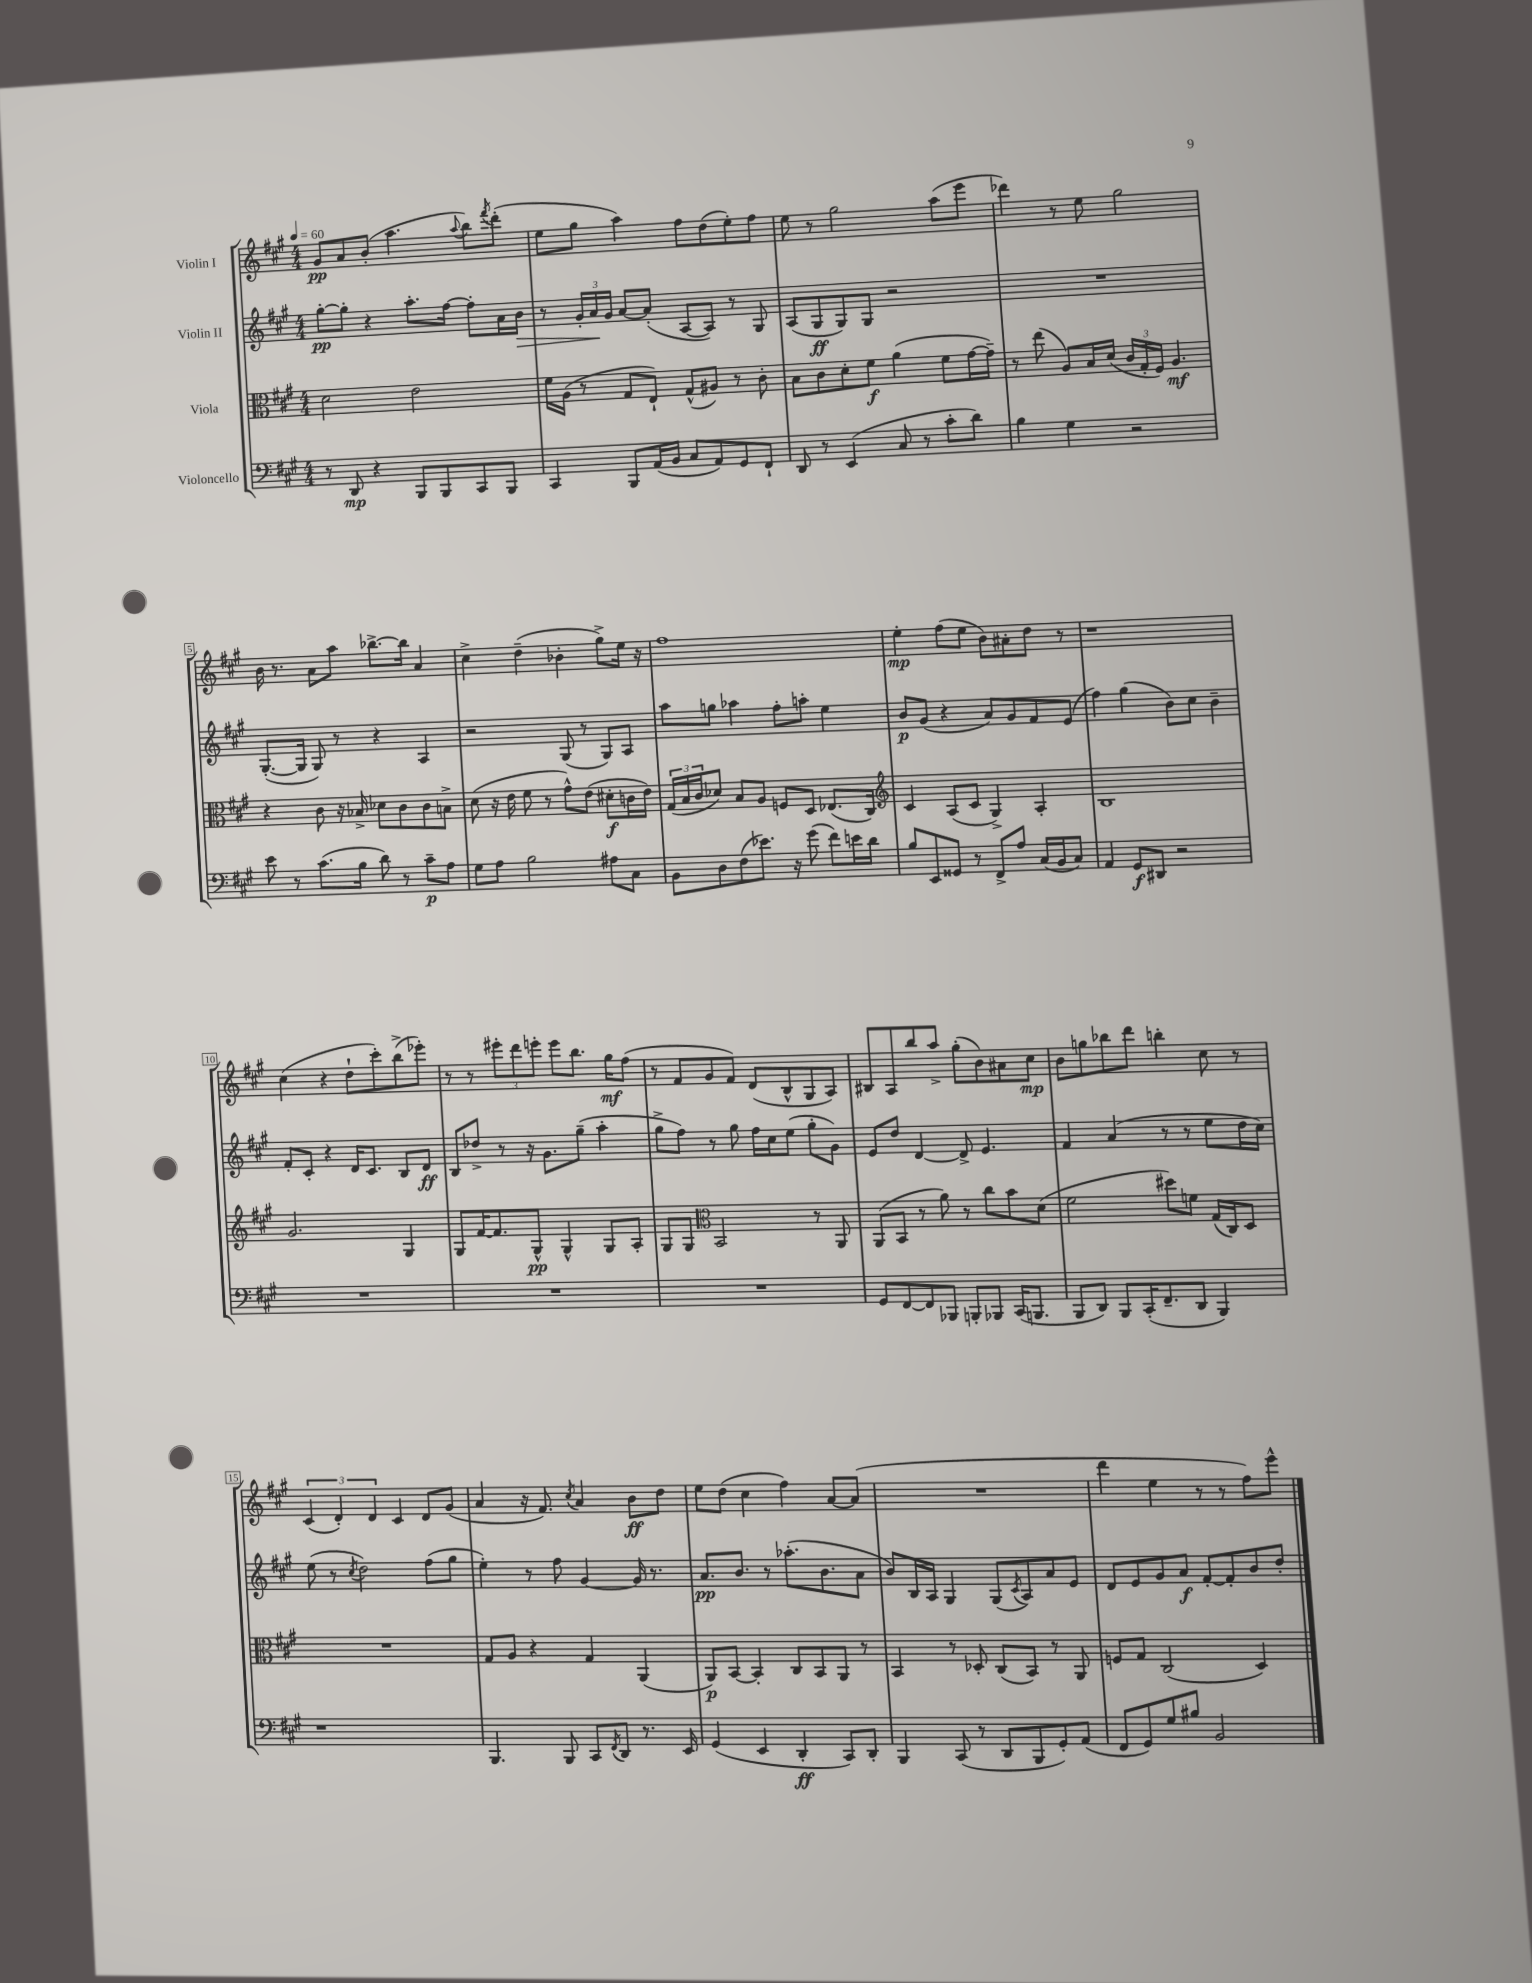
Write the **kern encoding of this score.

**kern	**kern	**kern	**kern
*staff4	*staff3	*staff2	*staff1
*clefF4	*clefC3	*clefG2	*clefG2
*k[f#c#g#]	*k[f#c#g#]	*k[f#c#g#]	*k[f#c#g#]
*M4/4	*M4/4	*M4/4	*M4/4
*MM60	*MM60	*MM60	*MM60
8r	2d\	[8gg#'\L	8g#/L
8DD/	.	8gg#'\]J	8a/
4r	.	4r	(8b'/J
.	.	.	4.aa\
8BBB/L	2e\	8.aa'\L	.
8BBB/	.	.	.
.	.	[16ff#\Jk	.
.	.	.	8qqaa/
8CC#/	.	8ff#'\]L	8bb\L)
.	.	.	8qfff#/
8BBB/J	.	16a\L	(8ddd'\J
.	.	16b\JJ	.
=	=	=	=
4CC#/	16f#\LL	8r	8ee\L
.	(16A\JJ	.	.
.	8r	24g#'/LL	8gg#\J
.	.	24a/	.
.	.	24g#/JJ	.
8BBB/L	8G#/L	[8a/L	4aa\)
(16AA/L	8E`/J)	(8a'/]J	.
16BB/JJ	.	.	.
8C#/L	(8G#^^/L	[8A/L	8ff#\L
8AA/)	8A#/J)	8A/]J)	(8dd\
8GG#/	8r	8r	8ee'\)
8FF#`/J	8c#'\	8G#/	8ff#\J
=	=	=	=
8DD/	8B\L	(8A/L	8ee\
8r	8c#\	8G#/	8r
(4EE/	8d'\	8G#/)	2gg#\
.	8f#\J	8G#/J	.
8C#/	(4a\	2r	.
8r	.	.	.
8c#'\L	8f#\L	.	(8aa\L
8d\J)	[16g#\L	.	8eee\J
.	16g#~\]JJ)	.	.
=	=	=	=
4B\	8r	1r	4ddd-\)
.	(8ee\	.	.
4G#\	8A/L)	.	8r
.	16B/L	.	8ee\
.	(16d/JJ	.	.
2r	24c#/LL	.	2gg#\
.	24G#'/	.	.
.	24F#/JJ)	.	.
.	4.A/	.	.
=	=	=	=
8e\	4r	([8.G#'/L	16b\
.	.	.	8.r
8r	.	.	.
.	.	16G#/]Jk	.
(8.c#\L	8c#\	8G#/)	8a\L
.	16r	8r	8aa\J
16B\Jk	16B-^/	.	.
8d\)	8d-\L	4r	[8.bb-^\L
8r	8c#\	.	.
.	.	.	16bb-\]Jk
8c#~\L	8c#\	4A/	4a/
8A\J	8B^\J	.	.
=	=	=	=
8G#\L	(8d\	2r	4cc#^\
8A\J	16r	.	.
.	16e\	.	.
2B\	8f#\	.	(4dd~\
.	8r	.	.
.	8g#^^\L)	(8G#/	4b-'\
.	(8e\J	8r	.
8A#\L	8d#'\L	8G#/L)	8gg#^\L)
8C#\J	16c\L	8A/J	16ee\Jk
.	16e\JJ)	.	16r
=	=	=	=
8BB\L	(24G#/LL	8aa\L	1ff#
.	24B/	.	.
.	24c#/J	.	.
8D\	8d-/J)	8gg\J	.
(8F#\	8B/L	4aa-\	.
8.e-\J)	8A/J	.	.
.	8F/L	8ff#'\L	.
16r	.	.	.
(8g#\	8D/J	8aa'\J	.
8f#\L)	(8.E-/L	4ee\	.
16e\L	.	.	.
16d\JJ	16C#/Jk)	.	.
=	=	=	=
*	*clefG2	*	*
8B/L	4c#/	8b/L	4ee'\
8EE/	.	(8g#/J	.
8GG##/J	(8A/L	4r	(8ff#\L
8r	8c#/J	.	8ee\J
8FF#^/L	4G#^/)	8a/L)	8b\L)
8A/J	.	8g#/	8a#'\
(16C#/LL	4A'/	8f#/	8dd\J
16BB/J	.	.	.
8C#/J)	.	(8e/J	8r
=	=	=	=
4AA/	1B	4ff#\)	1r
8GG#/L	.	(4gg#\	.
8DD#/J	.	.	.
2r	.	8b\L)	.
.	.	8cc#\J	.
.	.	4b~\	.
=	=	=	=
1r	2.g#/	8f#'/L	(4cc#\
.	.	8c#'/J	.
.	.	4r	4r
.	.	16d/LK	8dd`\L
.	.	8.c#/J	.
.	.	.	8ccc#'\)
.	4G#/	8B/L	(8bb^\
.	.	8d/J	8eee-'\J)
=	=	=	=
1r	8G#/L	8B/L	8r
.	[16f#/K	8dd-^/J	8r
.	8.f#/]	.	.
.	.	8r	12eee#'\L
.	.	.	12ddd\
.	8G#^^/J	16r	.
.	.	.	12eee'\J
.	.	8.g#\L	.
.	4G#^^/	.	8eee\L
.	.	(8gg#~\J	8.bb\J
.	8G#/L	4aa'\	.
.	.	.	16gg#\LK
.	8A'/J	.	(8ff#\J
=	=	=	=
1r	8G#/L	8gg#^\L	8r
.	8G#/J	8ff#\J)	8f#/L
*	*clefC3	*	*
.	2BB/	8r	8g#/
.	.	8gg#\	8f#/J)
.	.	16ff#\LL	(8d/L
.	.	16cc#\J	.
.	.	(8ee\J	8B^^/
.	8r	8gg#'\L	8G#/
.	8AA/	8g#\J)	8A/J)
=	=	=	=
8GG#/L	(8AA/L	8e/L	8B#/L
[8FF#/	8BB/J	8dd/J	8A/
8FF#/]	8r	[4d/	8bb/
8BBB-/J	8a\)	.	8aa^/J
8BBB'/L	8r	8d^/]	(8gg#'\L
8BBB-/J	8cc#\L	4.e/	8b\)
(16CC#/LK	8b\	.	8a#\
8.BBB/J	.	.	.
.	(8d\J	.	8cc#\J
=	=	=	=
8BBB/L	2f#\	4f#/	8b\L
8DD/J)	.	.	8gg\
8BBB/L	.	(4a/	8bb-\
(16CC#'/K	.	.	8ddd\J
8.FF#~/	.	.	.
.	8dd#\L)	8r	4bb'\
8DD/J	8f\J	8r	.
4BBB/)	(16G#/LL	8ee\L	8cc#\
.	16C#/J)	.	.
.	8D/J	16dd\L	8r
.	.	16cc#\JJ)	.
=	=	=	=
1r	1r	(8ee\	(6c#/
.	.	8r	.
.	.	.	6d'/)
.	.	8qcc#/	.
.	.	2dd\)	.
.	.	.	6d/
.	.	.	4c#/
.	.	(8ff#\L	8d/L
.	.	8gg#\J	(8g#/J
=	=	=	=
4.BBB/	8G#/L	4ee'\)	4a/
.	8A/J	.	.
.	4r	8r	16r
.	.	.	8.f#/)
8BBB/	.	8ff#\	.
.	.	.	8qcc#/
8CC#/L	4G#/	[4g#/	4a/
8qFF#/	.	.	.
8DD/J	.	.	.
8.r	(4AA/	16g#/]	8b\L
.	.	8.r	.
.	.	.	8dd\J
16EE/	.	.	.
=	=	=	=
(4GG#/	8AA/L)	8.a/L	8ee\L
.	[8BB/J	.	(8dd\J
.	.	8.b/J	.
4EE/	4BB'/]	.	4cc#\
.	.	8r	.
4DD'/	8C#/L	(8.aa-'\L	4ff#\)
.	8BB/	.	.
.	.	8.b\	.
8CC#/L)	8AA/J	.	[8a/L
8DD'/J	8r	8a\J	(8a/]J
=	=	=	=
4BBB/	4BB/	8b/L)	1r
.	.	16B/L	.
.	.	16A/JJ	.
(8CC#/	8r	4G#/	.
8r	8D-'/	.	.
8DD/L	(8C#/L	(8G#/L	.
.	.	8qc#/	.
8BBB/	8BB/J)	8A/)	.
8GG#'/)	8r	8a/	.
(8AA/J	8AA/	8e/J	.
=	=	=	=
8FF#/L	8F/L	8d/L	4ddd\
8GG#/)	8G#/J	8e/	.
8G#/	(2C#/	8g#/	4ee\
8B#/J	.	8a/J	.
2BB/	.	[8f#'/L	8r
.	.	8f#'/]	8r
.	4D/)	8b/	8ff#\L)
.	.	8dd'/J	8eee^^\J
==	==	==	==
*-	*-	*-	*-
